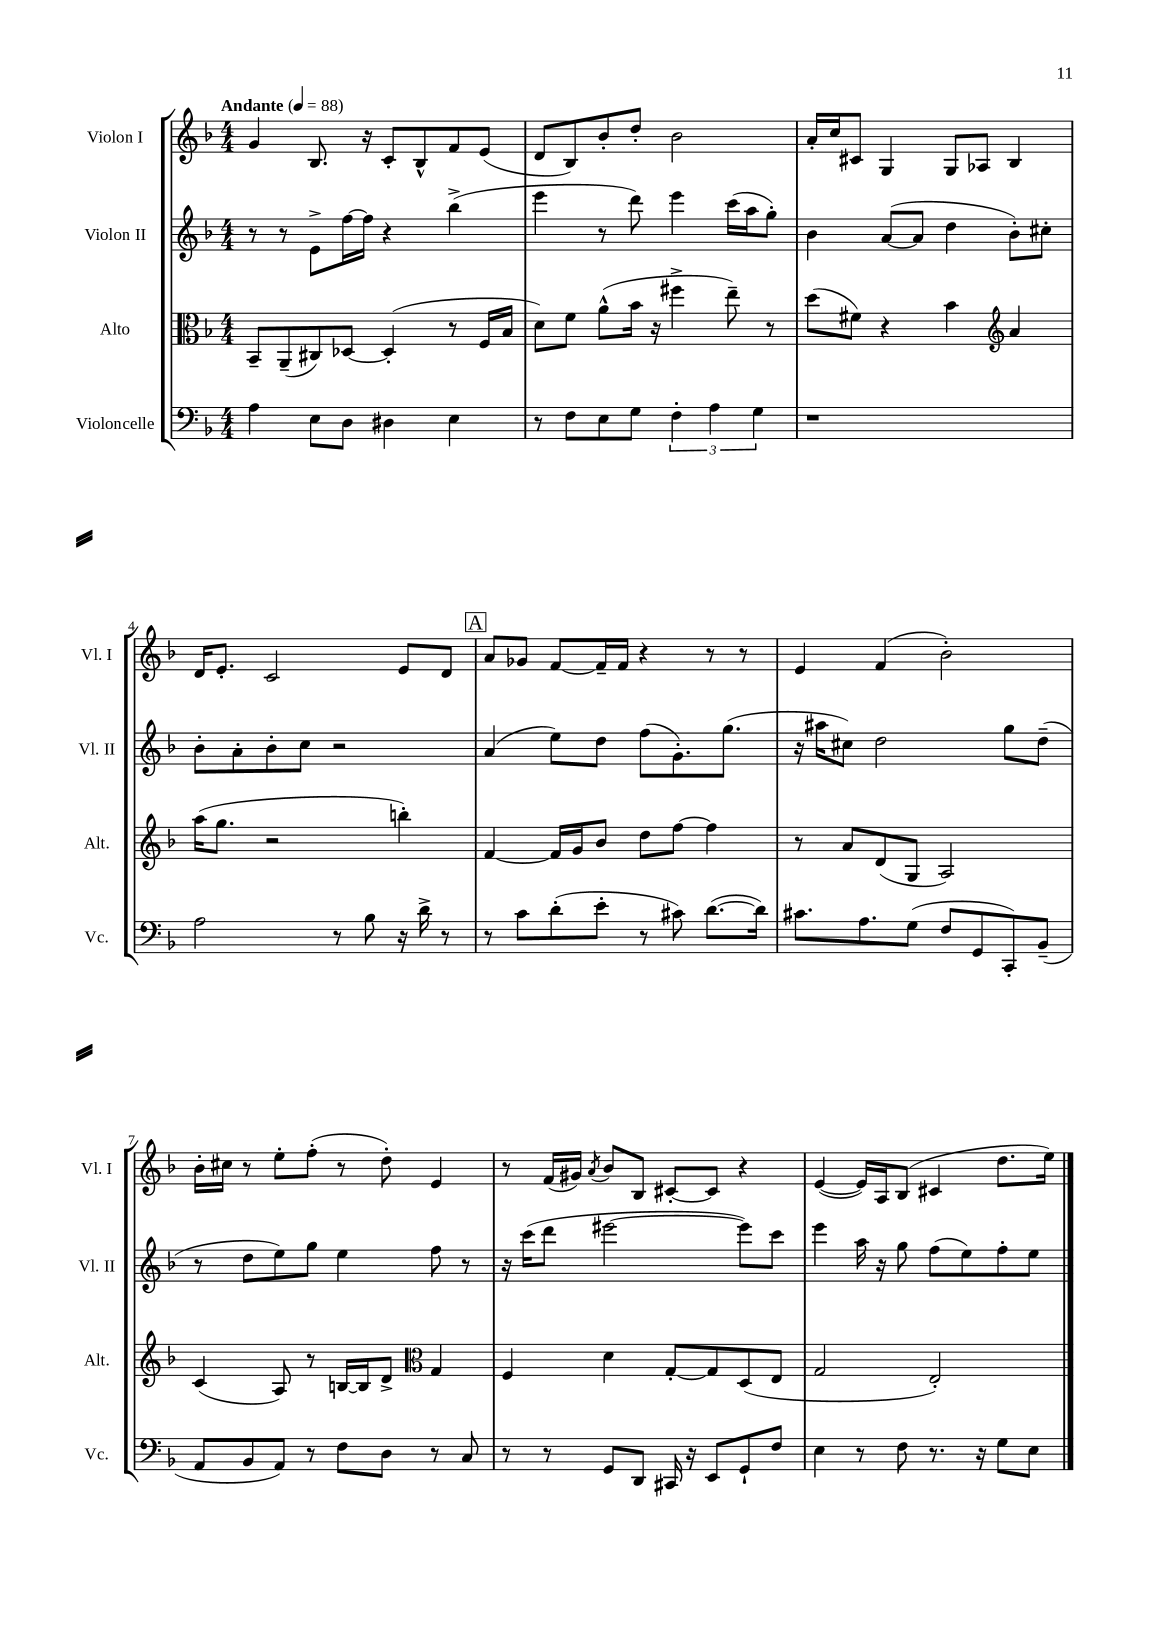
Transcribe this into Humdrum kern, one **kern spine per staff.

**kern	**kern	**kern	**kern
*part4	*part3	*part2	*part1
*staff4	*staff3	*staff2	*staff1
*I"Violoncelle	*I"Alto	*I"Violon II	*I"Violon I
*I'Vc.	*I'Alt.	*I'Vl. II	*I'Vl. I
*clefF4	*clefC3	*clefG2	*clefG2
*k[b-]	*k[b-]	*k[b-]	*k[b-]
*M4/4	*M4/4	*M4/4	*M4/4
*MM88	*MM88	*MM88	*MM88
=1	=1	=1	=1
!	!	!	!LO:TX:a:B:t=Andante
4A\	8BB-~/L	8r	4g/
.	(8AA~/	8r	.
8E\L	8C#X/)	8e^\L	8.B-/
8D\J	[8D-X/J	[16ff\L	.
.	.	16ff\JJ]	16r
4D#X\	(4D-'/]	4r	8c'/L
.	.	.	8B-^^/
4E\	8r	(4bb-^\	8f/
.	16F/LL	.	(8e/J
.	16B-/JJ	.	.
=2	=2	=2	=2
8r	8d\L)	4eee\	8d/L
8F\L	8f\J	.	8B-/)
8E\	(8a^^\L	8r	8b-'/
8G\J	16b-\Jk	8ddd\)	8dd'/J
.	16r	.	.
6F'\	4ff#X^\	4eee\	2b-\
6A\	.	.	.
.	8ee~\)	(16ccc\LL	.
.	.	16aa\J	.
6G\	.	.	.
.	8r	8gg'\J)	.
=3	=3	=3	=3
1r	(8dd\L	4b-\	16a'/LL
.	.	.	16cc/J
.	8f#X\J)	.	8c#X/J
.	4r	([8a/L	4G/
.	.	8a/J]	.
.	4b-\	4dd\	8G/L
.	.	.	8A-X/J
*	*clefG2	*	*
.	4a/	8b-'\L)	4B-/
.	.	8cc#X'\J	.
!!LO:LB:g=z
=4	=4	=4	=4
2A\	(16aa\KL	8b-'\L	16d/KL
.	8.gg\J	.	8.e'/J
.	.	8a'\	.
.	2r	8b-'\	2c/
.	.	8cc\J	.
8r	.	2r	.
8B-\	.	.	.
16r	4bbn'\)	.	8e/L
16d^\	.	.	.
8r	.	.	8d/J
!!LO:REH:place=s1:t=A
=5	=5	=5	=5
8r	[4f/	(4a/	8a/L
8c\L	.	.	8g-X/J
(8d'\	16f/LL]	8ee\L)	[8f/L
.	16g/J	.	.
8e'\J	8b-/J	8dd\J	16f~/L]
.	.	.	16f/JJ
8r	8dd\L	(8ff\L	4r
8c#X\)	[8ff\J	8.g'\)	.
([8.d\L	4ff\]	.	8r
.	.	(8.gg\J	.
.	.	.	8r
16d\Jk])	.	.	.
=6	=6	=6	=6
8.c#X\L	8r	16r	4e/
.	.	16aa#X\KL	.
.	8a/L	8cc#X\J)	.
8.A\	.	.	.
.	(8d/	2dd\	(4f/
(8G\J	8G/J	.	.
8F/L	2A/)	.	2b-'\)
8GG/	.	.	.
8CC'/)	.	8gg\L	.
(8BB-~/J	.	(8dd~\J	.
!!LO:LB:g=z
=7	=7	=7	=7
8AA/L	(4c/	8r	16b-'\LL
.	.	.	16cc#X\JJ
8BB-/	.	8dd\L	8r
8AA/J)	8A/)	8ee\)	8ee'\L
8r	8r	8gg\J	(8ff'\J
8F\L	[16Bn/LL	4ee\	8r
.	16B/J]	.	.
8D\J	8d^/J	.	8dd'\)
*	*clefC3	*	*
8r	4G/	8ff\	4e/
8C/	.	8r	.
=8	=8	=8	=8
8r	4F/	16r	8r
.	.	(16ccc\KL	.
8r	.	8ddd\J	(16f/LL
.	.	.	16g#X/JJ)
.	.	.	8qa/
8GG/L	4d\	[2eee#X\	8b-/L
8DD/J	.	.	8B-/J
16CC#X/	[8G'/L	.	[8c#X'/L
16r	.	.	.
8EE/L	8G/]	.	8c#/J]
8GG`/	(8D/	8eee#\L])	4r
8F/J	8E/J	8ccc\J	.
=9	=9	=9	=9
4E\	2G/	4eee\	([4e/
8r	.	16aa\	16e/LL])
.	.	16r	16A/J
8F\	.	8gg\	(8B-/J
8.r	2E'/)	(8ff\L	4c#X/
.	.	8ee\)	.
16r	.	.	.
8G\L	.	8ff'\	8.dd\L
8E\J	.	8ee\J	.
.	.	.	16ee\Jk)
==	==	==	==
*-	*-	*-	*-
